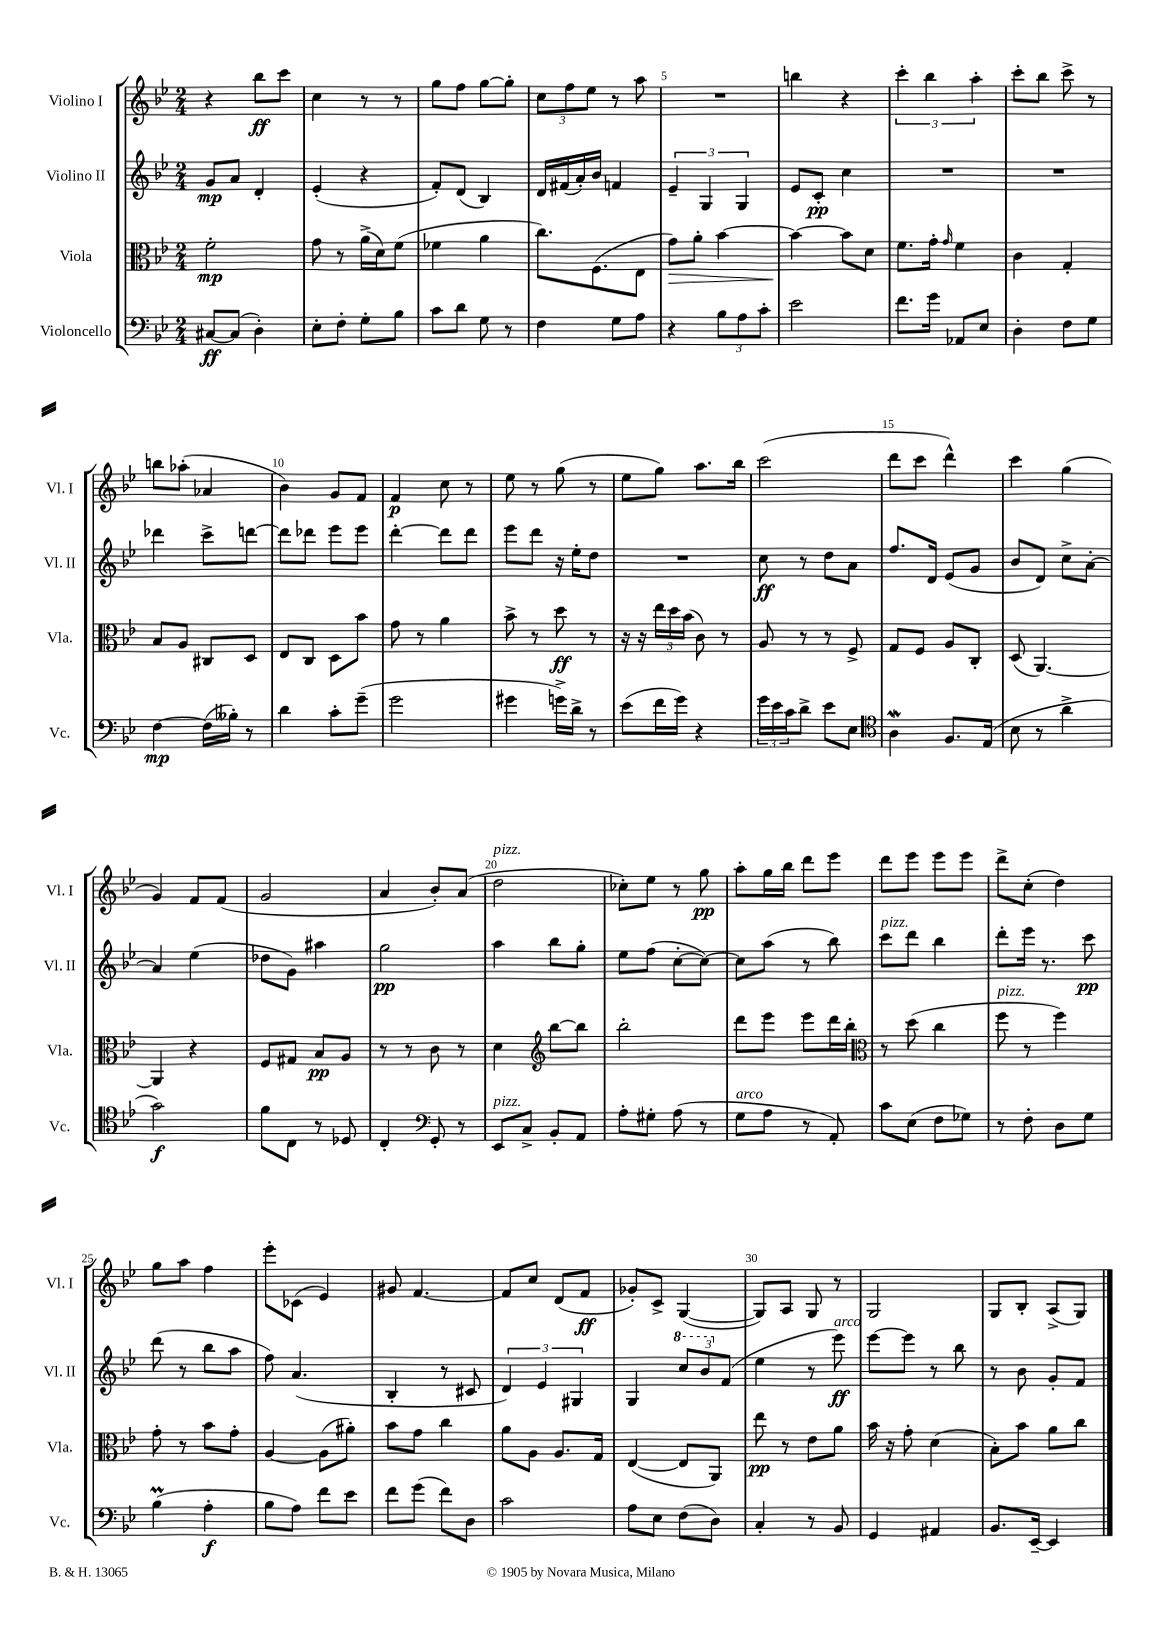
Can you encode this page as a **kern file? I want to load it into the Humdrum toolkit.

**kern	**kern	**kern	**kern
*staff4	*staff3	*staff2	*staff1
*clefF4	*clefC3	*clefG2	*clefG2
*k[b-e-]	*k[b-e-]	*k[b-e-]	*k[b-e-]
*M2/4	*M2/4	*M2/4	*M2/4
[8C#/L	2f'\	8g/L	4r
(8C#/]J	.	8a/J	.
4D'\)	.	4d'/	8bb-\L
.	.	.	8ccc\J
=	=	=	=
8E-'\L	8g\	(4e-'/	4cc\
8F'\J	8r	.	.
8G'\L	(16a^\LL	4r	8r
.	16d\J)	.	.
8B-\J	(8f\J	.	8r
=	=	=	=
8c\L	4f-\	8f'/L)	8gg\L
8d\J	.	(8d/J	8ff\J
8G\	4a\	4B-/)	[8gg\L
8r	.	.	8gg'\]J
=	=	=	=
4F\	8.cc\L)	16d/LL	12cc\L
.	.	(16f#/	.
.	.	.	12ff\
.	.	16a'/)	.
.	.	.	12ee-\J
.	(8.F\	16b-/JJ	.
8G\L	.	4f/	8r
8A\J	8E-\J	.	8aa\
=	=	=	=
4r	8g\L)	6e-~/	2r
.	8a'\J	.	.
.	.	6G/	.
12B-\L	[4b-\	.	.
12A\	.	6G/	.
12c'\J	.	.	.
=	=	=	=
2e-\	4b-\_	8e-/L	4bb\
.	.	8c'/J	.
.	8b-\]L	4cc\	4r
.	8d\J	.	.
=	=	=	=
8.f\L	8.f\L	2r	6ccc'\
.	.	.	6bb-\
16g\Jk	16g'\Jk	.	.
.	16qqg/	.	.
8AA-/L	4f\	.	.
.	.	.	6aa'\
8E-/J	.	.	.
=	=	=	=
4D'\	4c\	2r	8ccc'\L
.	.	.	8bb-\J
8F\L	4G'/	.	8ccc^\
8G\J	.	.	8r
=	=	=	=
[4F\	8B-/L	4ddd-\	8bb\L
.	8A/J	.	(8aa-'\J
(16F\]LL	8C#/L	8ccc^\L	4a-/
16B--'\JJ)	.	.	.
8r	8D/J	[8ddd\J	.
=	=	=	=
4d\	8E-/L	8ddd\]L	4b-\)
.	8C/J	8ddd-\J	.
8c'\L	8D\L	8eee-\L	8g/L
(8g~\J	8b-\J	8eee-\J	8f/J
=	=	=	=
2g\	8g\	[4ddd'\	4f/
.	8r	.	.
.	4a\	8ddd\]L	8cc\
.	.	8ddd\J	8r
=	=	=	=
4g#\	8b-^\	8eee-\L	8ee-\
.	8r	8ddd\J	8r
16g^\LL)	8dd\	16r	(8gg\
16d^\JJ	.	16ee-'\LK	.
8r	8r	8dd\J	8r
=	=	=	=
(8e-\L	16r	2r	8ee-\L
.	16r	.	.
16f\L	24ee-\LL	.	8gg\J)
.	24dd\	.	.
16g\JJ)	.	.	.
.	(24b-\JJ	.	.
4r	8c\)	.	8.aa\L
.	8r	.	.
.	.	.	16bb-\Jk
=	=	=	=
24g\LL	8A/	8cc\	(2ccc\
24e-\	.	.	.
24c\J	.	.	.
8d^\J	8r	8r	.
8e-\L	8r	8dd\L	.
8E-\J	8F^/	8a\J	.
=	=	=	=
*clefC4	*	*	*
4A\	8G/L	8.ff/L	8ddd\L
.	8F/J	.	8ccc\J
.	.	16d/Jk	.
8.F/L	8A/L	(8e-/L	4ddd^^\)
.	8C'/J	8g/J	.
(16E-/Jk	.	.	.
=	=	=	=
8B-\	(8D/	8b-/L	4ccc\
8r	[4.AA/)	8d/J)	.
4a^\	.	8cc^\L	(4gg\
.	.	[8a'\J	.
=	=	=	=
2g\)	4AA/]	4a/]	4g/)
.	4r	(4ee-\	8f/L
.	.	.	(8f/J
=	=	=	=
8f\L	8F/L	8dd-\L	2g/
8C\J	8G#/J	8g\J)	.
8r	8B-/L	4aa#\	.
8D-/	8A/J	.	.
=	=	=	=
4C'/	8r	2gg\	4a/
.	8r	.	.
*clefF4	*	*	*
8GG'/	8c\	.	8b-'/L)
8r	8r	.	(8a/J
=	=	=	=
8EE-/L	4d\	4aa\	2dd\
8C^/J	.	.	.
*	*clefG2	*	*
8BB-'/L	[8bb-\L	8bb-\L	.
8AA/J	8bb-\]J	8gg'\J	.
=	=	=	=
8A'\L	2bb-'\	8ee-\L	8cc-'\L)
8G#'\J	.	(8ff\J	8ee-\J
(8A\	.	[8cc'\L	8r
8r	.	8cc\_J)	8gg\
=	=	=	=
8G\L	8ddd\L	8cc\]L	8aa'\L
8A\J	8eee-\J	(8aa\J	16gg\L
.	.	.	16bb-\JJ
8r	8eee-\L	8r	8ddd\L
8AA'/)	16ddd\L	8bb-\)	8eee-\J
.	16bb-'\JJ	.	.
=	=	=	=
*	*clefC3	*	*
8c\L	8r	8ccc\L	8ddd\L
(8E-\J	(8dd\	8ddd\J	8eee-\J
8F\L	4cc\	4bb-\	8eee-\L
8G-\J)	.	.	8eee-\J
=	=	=	=
8r	8ff\	8ddd'\L	8ddd^\L
8F'\	8r	16eee-\Jk	(8cc'\J
.	.	8.r	.
8D\L	4ff\)	.	4dd\)
8G\J	.	8ccc\	.
=	=	=	=
(4B-\	8g'\	(8ddd\	8gg\L
.	8r	8r	8aa\J
4A'\	8b-\L	8bb-\L	4ff\
.	8g'\J	8aa\J	.
=	=	=	=
8B-\L	[4A/	8ff\)	8eee-'\L
8A\J)	.	(4.a/	(8c-\J
8f\L	(8A\]L	.	4e-/)
8e-\J	8a#'\J)	.	.
=	=	=	=
8f\L	8b-\L	4B-'/	8g#/
(8g\J	8g\J	.	[4.f/
8f\L)	4cc\	8r	.
8D\J	.	8c#/	.
=	=	=	=
2c\	8a\L	6d/)	8f/]L
.	8A\J	.	8cc/J
.	.	6e-/	.
.	8.A/L	.	(8d/L
.	.	6G#/	.
.	.	.	8f/J
.	16G/Jk	.	.
=	=	=	=
8A\L	([4E-/	4G/	8g-'/L)
8E-\J	.	.	8c^/J
(8F\L	8E-/]L	12ccc/L	([4G/
.	.	12bb-/	.
8D\J)	8AA/J)	.	.
.	.	(12f/J	.
=	=	=	=
4C'/	8ee-\	4ee-\	8G/]L)
.	8r	.	8A/J
8r	8e-\L	8r	8G/
8BB-/	8a\J	8eee-\)	8r
=	=	=	=
4GG/	16b-\	[8eee-\L	2G/
.	16r	.	.
.	8g'\	8eee-\]J	.
4AA#/	(4d\	8r	.
.	.	8bb-\	.
=	=	=	=
8.BB-/L	8B-'\L)	8r	8G/L
.	8b-\J	8b-\	8B-'/J
[16EE-~/Jk	.	.	.
4EE-/]	8a\L	8g'/L	(8A^/L
.	8cc\J	8f/J	8G/J)
==	==	==	==
*-	*-	*-	*-
